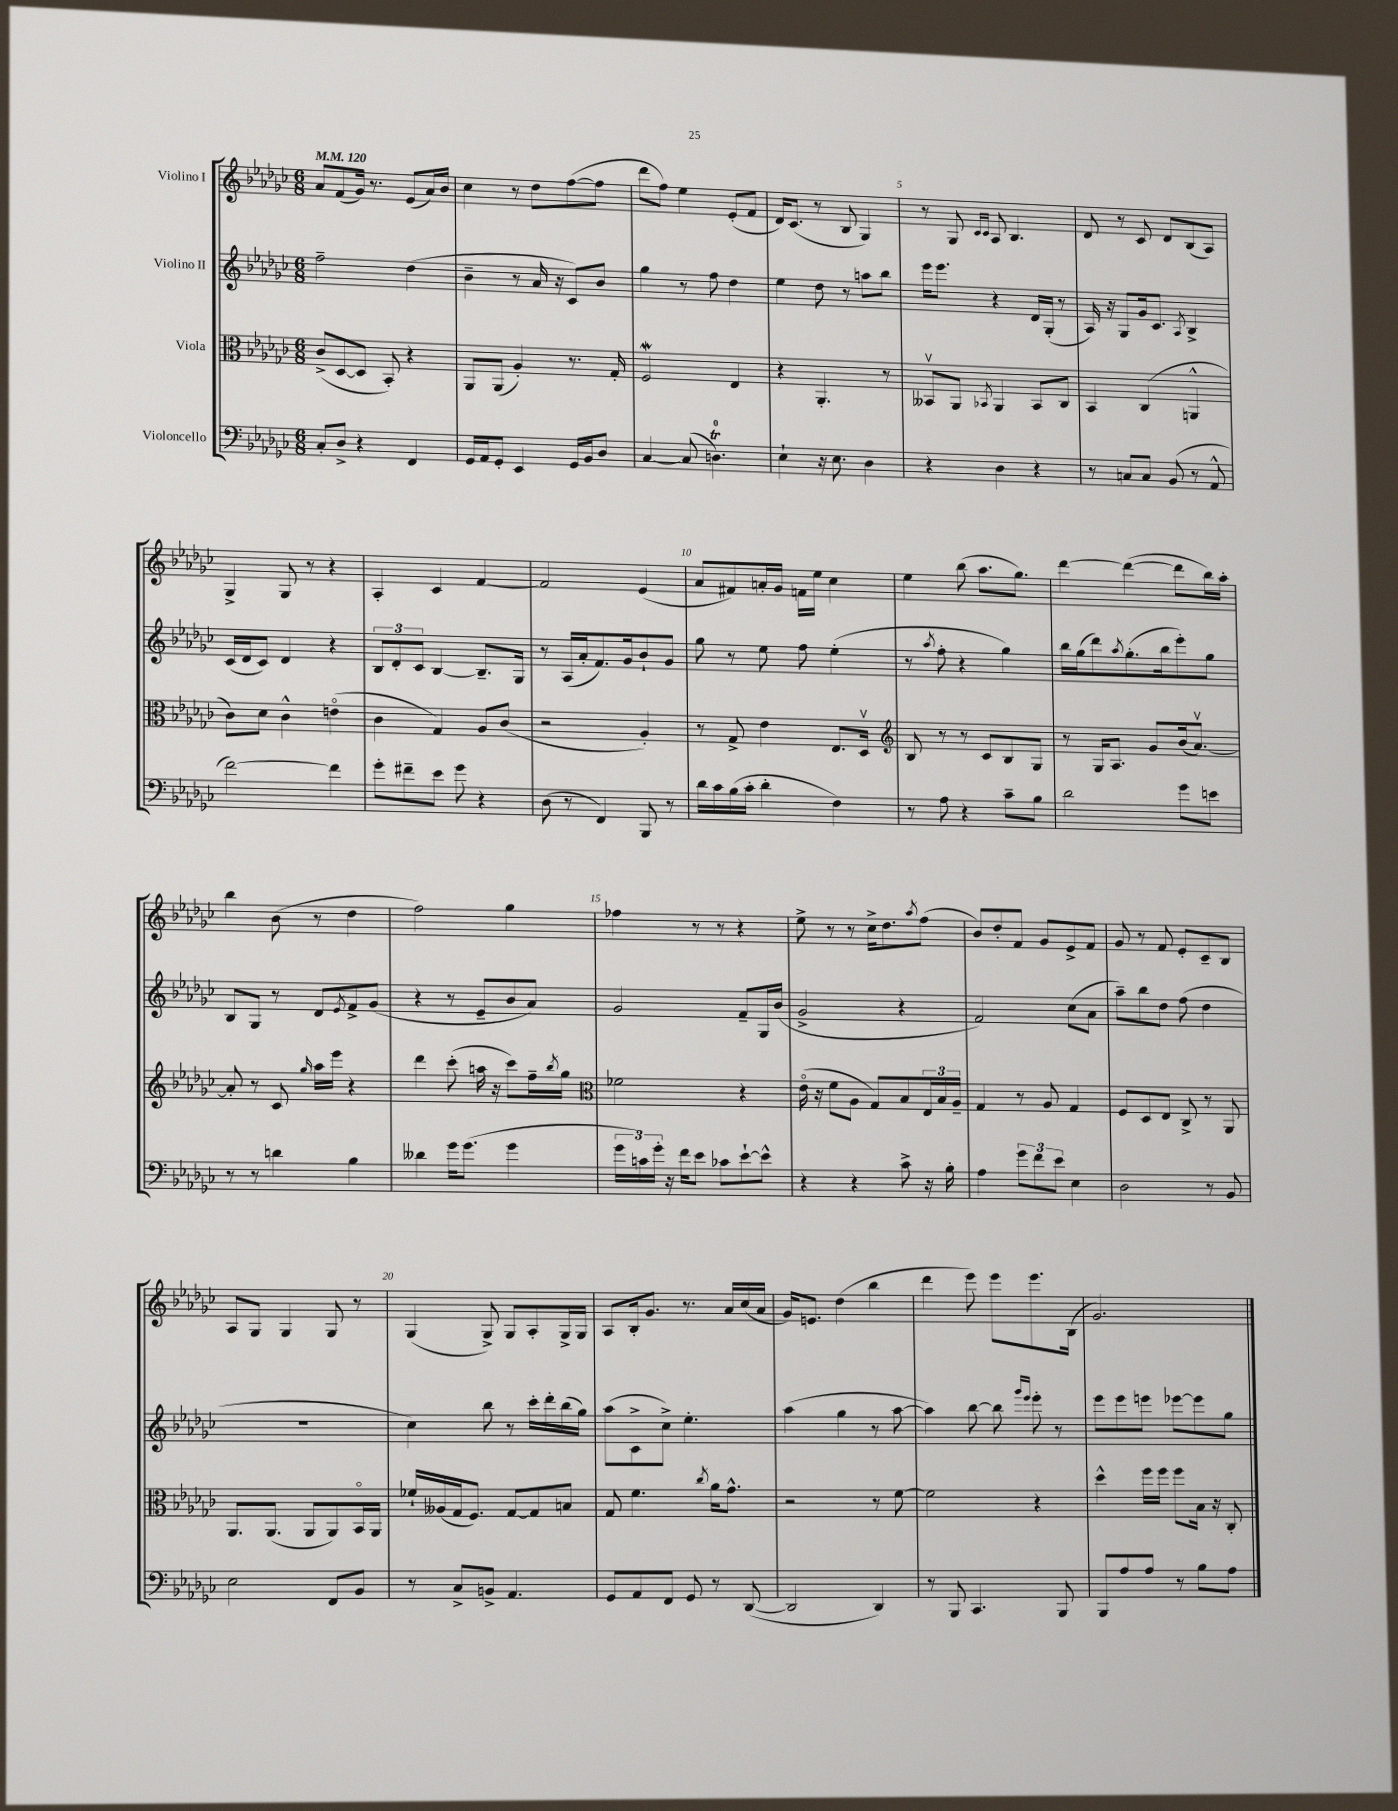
<<
\new StaffGroup <<
\new Staff = "s0" \with { instrumentName = "Violino I" } {
    \clef treble \key ges \major \numericTimeSignature \time 6/8 \tempo 4 = 120
    aes'8 f'8( ges'16) r8. ees'8( aes'16) bes'16 |
    ces''4 r8 des''8 f''8~( f''8 |
    des'''8 f''8) ees''4 ees'8-.( f'8 |
    des'16) ces'8.( r8 bes8 ges4) |
    r8 ges8 \grace { ces'16 ces'16 } aes8 bes4. |
    des'8 r8 ces'8 des'8 bes8( aes8) |
    ges4-> ges8 r8 r4 |
    aes4-. ces'4 f'4~ |
    f'2 ees'4( |
    aes'8 fis'8) a'16-. ges'16 f'16 ees''16 ces''4 |
    ees''4 bes''8( aes''8. ges''8.) |
    des'''4~ des'''4~( des'''8 bes''16) aes''16-. |
    bes''4 bes'8( r8 des''4 |
    f''2) ges''4 |
    fes''4 r8 r8 r4 |
    ees''8-> r8 r8 ces''16-> des''8. \acciaccatura { aes''8 } f''8( |
    bes'8) des''8-. f'8 ges'8 ees'8-> f'8 |
    ges'8 r8 f'8 ees'8-. ces'8-- bes8 |
    aes8 ges8 ges4 ges8 r8 |
    ges4( ges8->) ges8 aes8-. ges16-> ges16 |
    aes8 bes16-. ges'8. r8. aes'16 ces''16( aes'16 |
    ges'16) e'8. des''4( bes''4 |
    des'''4 ees'''8) ees'''8 ees'''8. bes16( |
    ges'2.) \bar "|." |
}
\new Staff = "s1" \with { instrumentName = "Violino II" } {
    \clef treble \key ges \major \numericTimeSignature \time 6/8
    f''2-- des''4( |
    bes'4-- r8 aes'16 r16 ces'8) bes'8 |
    ges''4 r8 f''8 des''4 |
    ees''4 des''8 r8 a''8 bes''8 |
    ees'''16 ees'''8. r4 des'16 ges16-.( r8 |
    aes16) r16 ges8 ges'16 ces'8. \acciaccatura { aes8 } bes4-> |
    ces'16( des'16 ces'8) des'4 r4 |
    \tuplet 3/2 { bes8 des'8-. ces'8 } bes4~ bes8.-- ges16 |
    r8 aes16( aes'16-. f'8.) ges'16 bes'8-! ges'8 |
    ges''8 r8 ees''8 f''8 ees''4-.( |
    r8 \acciaccatura { aes''8 } f''8-. r4 ges''4) |
    bes''16 ges''16( des'''8) \acciaccatura { aes''8 } ges''8.-.( bes''16 ees'''8-.) ges''8 |
    bes8 ges8 r8 des'8 \acciaccatura { ees'8 } f'8-> ges'8( |
    r4 r8 ees'8-- bes'8 aes'8) |
    ges'2 f'8-- ges16 bes'16( |
    ges'2-> r4 |
    f'2) ces''8( aes'8 |
    aes''8--) bes''8 des''8 f''8( des''4 |
    R2. |
    ces''4) bes''8 r8 ces'''16-. des'''16-. bes''16( ges''16) |
    aes''8( ces'8-> ces''8->) ees''4.-. |
    aes''4( ges''4 r8 aes''8~ |
    aes''4) bes''8~ bes''8 \grace { ges'''16 ees'''16 } ees'''8-. r8 |
    ees'''8 ees'''8 e'''8 ees'''8~ ees'''8 ges''8 \bar "|." |
}
\new Staff = "s2" \with { instrumentName = "Viola" } {
    \clef alto \key ges \major \numericTimeSignature \time 6/8
    ces'8->( des8~ des8 bes,8-.) r4 |
    aes,8 aes,8( aes4-.) r8. ges16-. |
    f2\mordent ees4 |
    r4 aes,4.-. r8 |
    beses,8\upbow aes,8 \acciaccatura { bes,8 } aes,4 bes,8 ces8 |
    bes,4 ces4( a,4-^ |
    ces'8) des'8 ces'4-^ e'4\flageolet( |
    ces'4 ges4) aes8 ces'8( |
    r2 aes4-.) |
    r8 ges8-> ees'4 ees8. des16\upbow |
    \clef treble bes8 r8 r8 ces'8 bes8 ges8 |
    r8 ges16 aes8. ges'8 bes'16( aes'8.~\upbow) |
    aes'8-. r8 ces'8 \grace { ges''16 } aes''16 ees'''16 r4 |
    des'''4 ces'''8-.( a''16 r16 ces'''8) f''16-- \acciaccatura { bes''8 } ges''16 |
    \clef alto fes'2 r4 |
    ees'16\flageolet( r16 f'8 aes8 ges8) bes8 \tuplet 3/2 { ees16 bes16 aes16-- } |
    ges4 r8 aes8 ges4 |
    f8 des8 ees8 ces8-> r8 aes,8 |
    aes,8. aes,8.( aes,8 aes,8) bes,16\flageolet aes,16 |
    fes'16-! aeses16( ges16 f8.) ges8~ ges8 b8 |
    ges8 f'4. \acciaccatura { ces''8 } aes'16 ges'8.-^ |
    r2 r8 f'8~ |
    f'2 r4 |
    des''4-^ f''16 f''16 f''8 bes16 r16 ces8-. \bar "|." |
}
\new Staff = "s3" \with { instrumentName = "Violoncello" } {
    \clef bass \key ges \major \numericTimeSignature \time 6/8
    ces8-. des8-> r4 f,4 |
    ges,16 aes,16 ges,8-. ees,4 ges,16 bes,16 des8 |
    ces4~ ces8( d4.-0\trill) |
    ees4-! r16 ees8. des4 |
    r4 des4 r4 |
    r8 c8 c8 bes,8( r8 aes,8-^ |
    f'2~) f'4 |
    ges'8-. fis'8-- ees'8 ges'8 r4 |
    des8( r8 f,4) bes,,8 r8 |
    des'16 ces'16 bes16( ces'16-. des'4-. f4) |
    r8 aes8 r4 ces'8-- bes8 |
    des'2 ges'8 e'8 |
    r8 r8 d'4 bes4 |
    deses'4 ges'16 ges'8.( ges'4 |
    \tuplet 3/2 { ges'16 c'16) ges'16-. } r16 f'16 ees'8 ces'8 ees'8~-! ees'8-^ |
    r4 r4 ces'8-> r16 bes16-. |
    aes4 \tuplet 3/2 { ges'8 f'8 ees'8 } ees4 |
    des2 r8 bes,8 |
    ees2 f,8 bes,8 |
    r8 ces8-> b,8-> aes,4. |
    ges,8 aes,8 f,8 ges,8 r8 des,8~( |
    des,2 des,4) |
    r8 bes,,8 ces,4. bes,,8 |
    bes,,8 aes8 aes8 r8 bes8 aes8 \bar "|." |
}
>>
>>
\layout { \context { \Score \override BarNumber.break-visibility = ##(#f #t #t) barNumberVisibility = #(every-nth-bar-number-visible 5) } }
